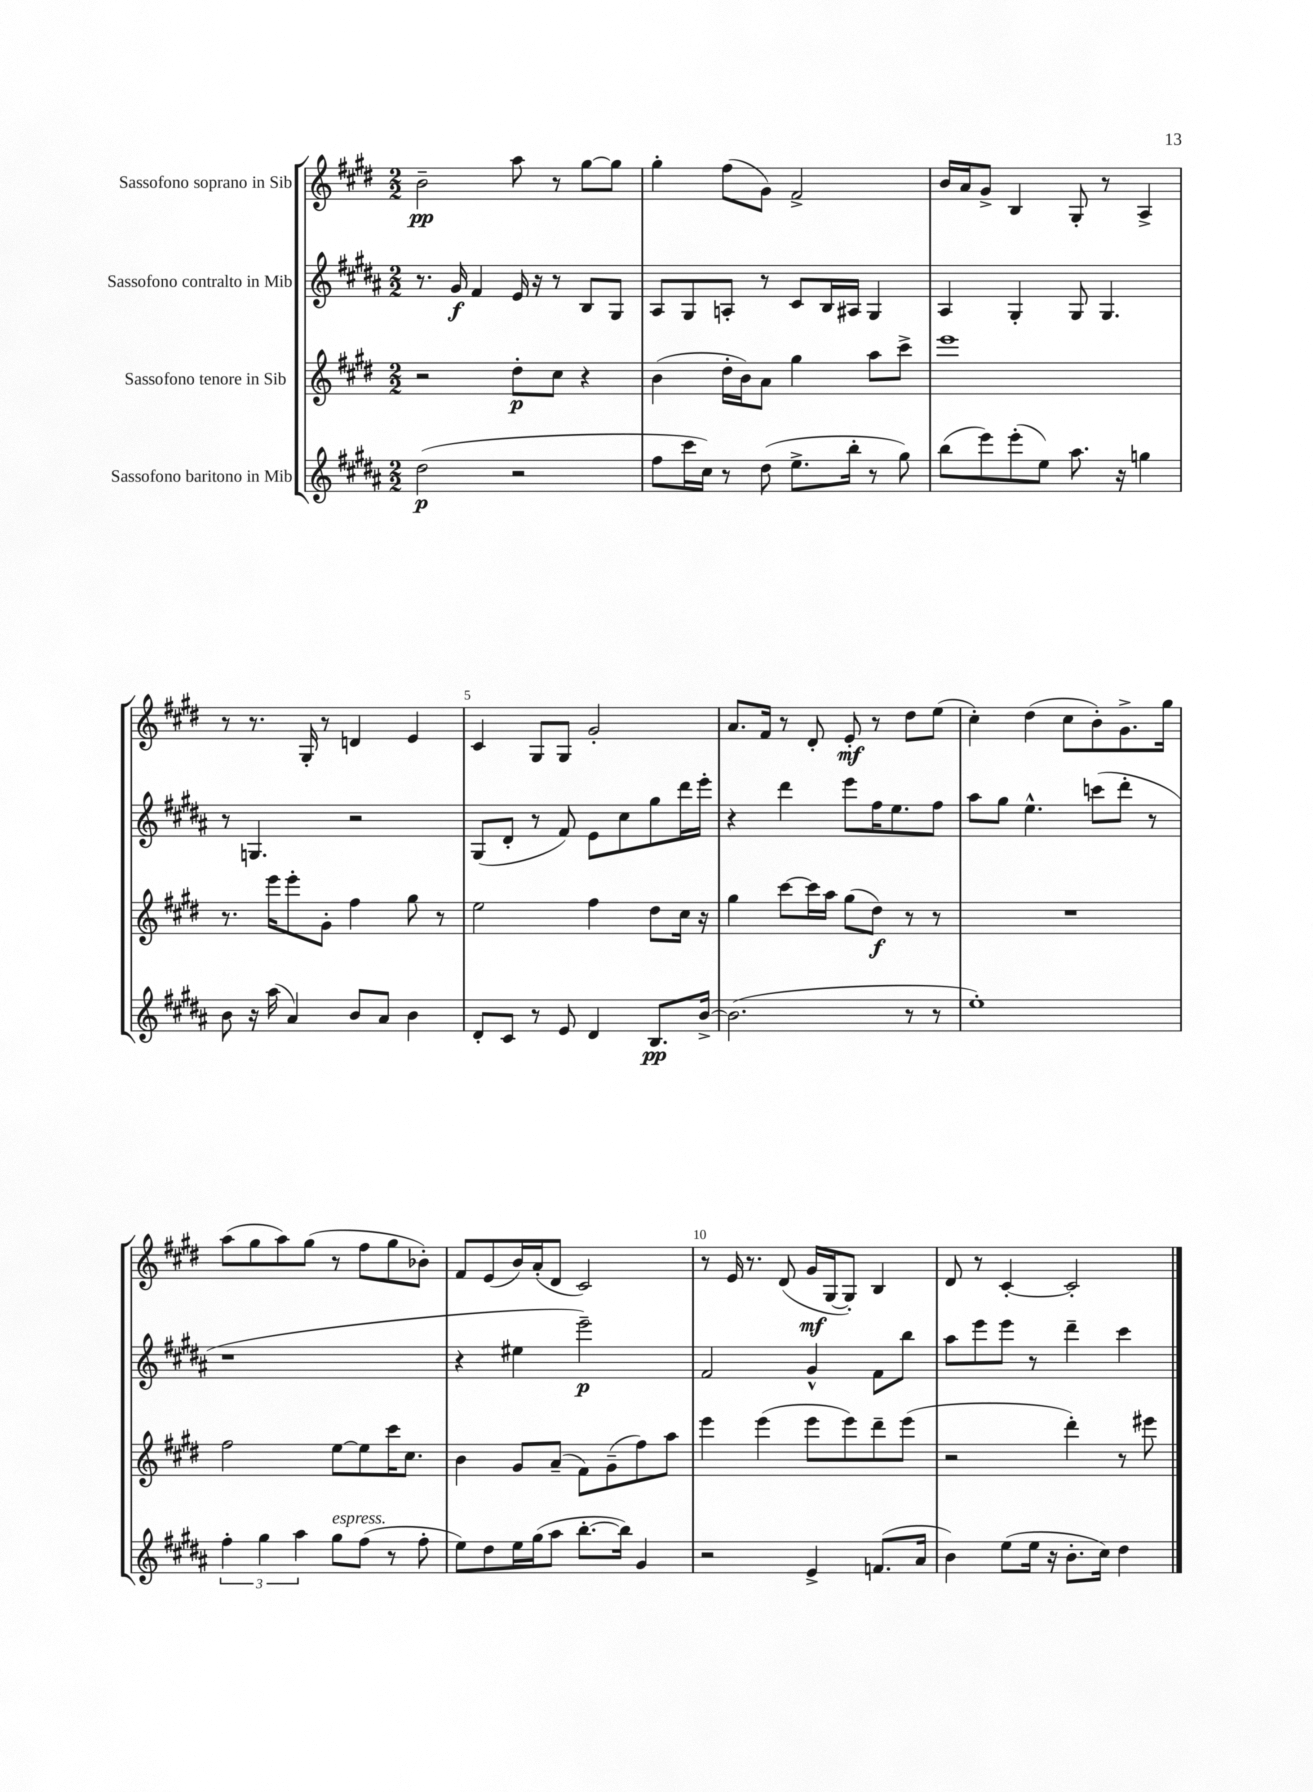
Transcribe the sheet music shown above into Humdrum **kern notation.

**kern	**dynam	**kern	**dynam	**kern	**dynam	**kern	**dynam
*part4	*part4	*part3	*part3	*part2	*part2	*part1	*part1
*staff4	*staff4	*staff3	*staff3	*staff2	*staff2	*staff1	*staff1
*I"Sassofono baritono in Mib	*	*I"Sassofono tenore in Sib	*	*I"Sassofono contralto in Mib	*	*I"Sassofono soprano in Sib	*
*clefG2	*	*clefG2	*	*clefG2	*	*clefG2	*
*k[f#c#g#d#a#]	*	*k[f#c#g#d#]	*	*k[f#c#g#d#a#]	*	*k[f#c#g#d#]	*
*M2/2	*	*M2/2	*	*M2/2	*	*M2/2	*
=1	=1	=1	=1	=1	=1	=1	=1
(2dd#\	p	2r	.	8.r	.	2b~\	pp
.	.	.	.	16g#/	f	.	.
.	.	.	.	4f#/	.	.	.
2r	.	8dd#'\L	p	16e/	.	8aa\	.
.	.	.	.	16r	.	.	.
.	.	8cc#\J	.	8r	.	8r	.
.	.	4r	.	8B/L	.	[8gg#\L	.
.	.	.	.	8G#/J	.	8gg#\J]	.
=2	=2	=2	=2	=2	=2	=2	=2
8ff#\L	.	(4b\	.	8A#/L	.	4gg#'\	.
16ccc#\L	.	.	.	8G#/	.	.	.
16cc#\JJ)	.	.	.	.	.	.	.
8r	.	16dd#'\LL	.	8An'/J	.	(8ff#\L	.
.	.	16b\J)	.	.	.	.	.
(8dd#\	.	8a\J	.	8r	.	8g#\J)	.
8.ee^\L	.	4gg#\	.	8c#/L	.	2f#^/	.
.	.	.	.	16B/L	.	.	.
16bb'\Jk	.	.	.	16A#X/JJ	.	.	.
8r	.	8aa\L	.	4G#/	.	.	.
8gg#\)	.	8ccc#^\J	.	.	.	.	.
=3	=3	=3	=3	=3	=3	=3	=3
(8bb\L	.	1eee	.	4A#/	.	16b/LL	.
.	.	.	.	.	.	16a/J	.
8eee\)	.	.	.	.	.	8g#^/J	.
(8eee'\	.	.	.	4G#'/	.	4B/	.
8ee\J)	.	.	.	.	.	.	.
8.aa#\	.	.	.	8G#/	.	8G#'/	.
.	.	.	.	4.G#/	.	8r	.
16r	.	.	.	.	.	.	.
4ggn\	.	.	.	.	.	4A^/	.
!!LO:LB:g=z
=4	=4	=4	=4	=4	=4	=4	=4
8b\	.	8.r	.	8r	.	8r	.
16r	.	.	.	4.Gn/	.	8.r	.
(16aa#\	.	16eee\KL	.	.	.	.	.
4a#/)	.	8eee'\	.	.	.	.	.
.	.	.	.	.	.	16G#'/	.
.	.	8g#'\J	.	.	.	8r	.
8b/L	.	4ff#\	.	2r	.	4dn/	.
8a#/J	.	.	.	.	.	.	.
4b\	.	8gg#\	.	.	.	4e/	.
.	.	8r	.	.	.	.	.
=5	=5	=5	=5	=5	=5	=5	=5
8d#'/L	.	2ee\	.	(8G#/L	.	4c#/	.
8c#/J	.	.	.	8d#'/J	.	.	.
8r	.	.	.	8r	.	8G#/L	.
8e/	.	.	.	8f#/)	.	8G#/J	.
4d#/	.	4ff#\	.	8e\L	.	2g#'/	.
.	.	.	.	8cc#\	.	.	.
8.B/L	pp	8dd#\L	.	8gg#\	.	.	.
.	.	16cc#\Jk	.	16ddd#\L	.	.	.
[16b^/Jk	.	16r	.	16eee'\JJ	.	.	.
=6	=6	=6	=6	=6	=6	=6	=6
(2.b\]	.	4gg#\	.	4r	.	8.a/L	.
.	.	.	.	.	.	16f#/Jk	.
.	.	[8ccc#\L	.	4ddd#\	.	8r	.
.	.	16ccc#\L]	.	.	.	8d#'/	.
.	.	16aa\JJ	.	.	.	.	.
.	.	(8gg#\L	.	8eee\L	.	8e'/	mf
.	.	8dd#\J)	f	16ff#\K	.	8r	.
.	.	.	.	8.ee\	.	.	.
8r	.	8r	.	.	.	8dd#\L	.
8r	.	8r	.	8ff#\J	.	(8ee\J	.
=7	=7	=7	=7	=7	=7	=7	=7
1ee')	.	1r	.	8aa#\L	.	4cc#'\)	.
.	.	.	.	8gg#\J	.	.	.
.	.	.	.	4.ee^^\	.	(4dd#\	.
.	.	.	.	.	.	8cc#\L	.
.	.	.	.	(8cccn\L	.	8b'\)	.
.	.	.	.	8ddd#'\J	.	8.g#^\	.
.	.	.	.	8r	.	.	.
.	.	.	.	.	.	16gg#\Jk	.
!!LO:LB:g=z
=8	=8	=8	=8	=8	=8	=8	=8
6ff#'\	.	2ff#\	.	1r	.	(8aa\L	.
.	.	.	.	.	.	8gg#\	.
6gg#\	.	.	.	.	.	.	.
.	.	.	.	.	.	8aa\)	.
6aa#\	.	.	.	.	.	.	.
.	.	.	.	.	.	(8gg#\J	.
!LO:TX:a:i:t=espress.	!	!	!	!	!	!	!
8gg#\L	.	[8ee\L	.	.	.	8r	.
(8ff#\J	.	8ee\]	.	.	.	8ff#\L	.
8r	.	16ccc#\K	.	.	.	8gg#\	.
.	.	8.cc#\J	.	.	.	.	.
8ff#'\	.	.	.	.	.	8b-X'\J)	.
=9	=9	=9	=9	=9	=9	=9	=9
8ee\L)	.	4b\	.	4r	.	8f#/L	.
8dd#\	.	.	.	.	.	(8e/	.
16ee\L	.	8g#/L	.	4ee#X\	.	16b/L)	.
(16gg#\J	.	.	.	.	.	(16a'/J	.
8aa#\J	.	(8a~/J	.	.	.	8d#/J	.
[8.bb'\L	.	8f#\L)	.	2eee~\)	p	2c#/)	.
.	.	(8g#~\	.	.	.	.	.
16bb\Jk])	.	.	.	.	.	.	.
4g#/	.	8ff#\)	.	.	.	.	.
.	.	8aa\J	.	.	.	.	.
=10	=10	=10	=10	=10	=10	=10	=10
2r	.	4eee\	.	2f#/	.	8r	.
.	.	.	.	.	.	16e/	.
.	.	.	.	.	.	8.r	.
.	.	(4eee\	.	.	.	.	.
.	.	.	.	.	.	(8d#/	.
4e^/	.	8eee\L	.	4g#^^/	.	16g#/LL	mf
.	.	.	.	.	.	[16G#/J	.
.	.	8eee\)	.	.	.	8G#'/J])	.
(8.fn/L	.	8ddd#~\	.	8f#\L	.	4B/	.
.	.	(8eee\J	.	8bb\J	.	.	.
16a#/Jk	.	.	.	.	.	.	.
=11	=11	=11	=11	=11	=11	=11	=11
4b\)	.	2r	.	8aa#\L	.	8d#/	.
.	.	.	.	8eee\	.	8r	.
(8ee\L	.	.	.	8eee\J	.	[4c#'/	.
16ee\Jk	.	.	.	8r	.	.	.
16r	.	.	.	.	.	.	.
8.b'\L	.	4ddd#'\)	.	4ddd#~\	.	2c#'/]	.
16cc#\Jk)	.	.	.	.	.	.	.
4dd#\	.	8r	.	4ccc#\	.	.	.
.	.	8eee#X\	.	.	.	.	.
==	==	==	==	==	==	==	==
*-	*-	*-	*-	*-	*-	*-	*-
